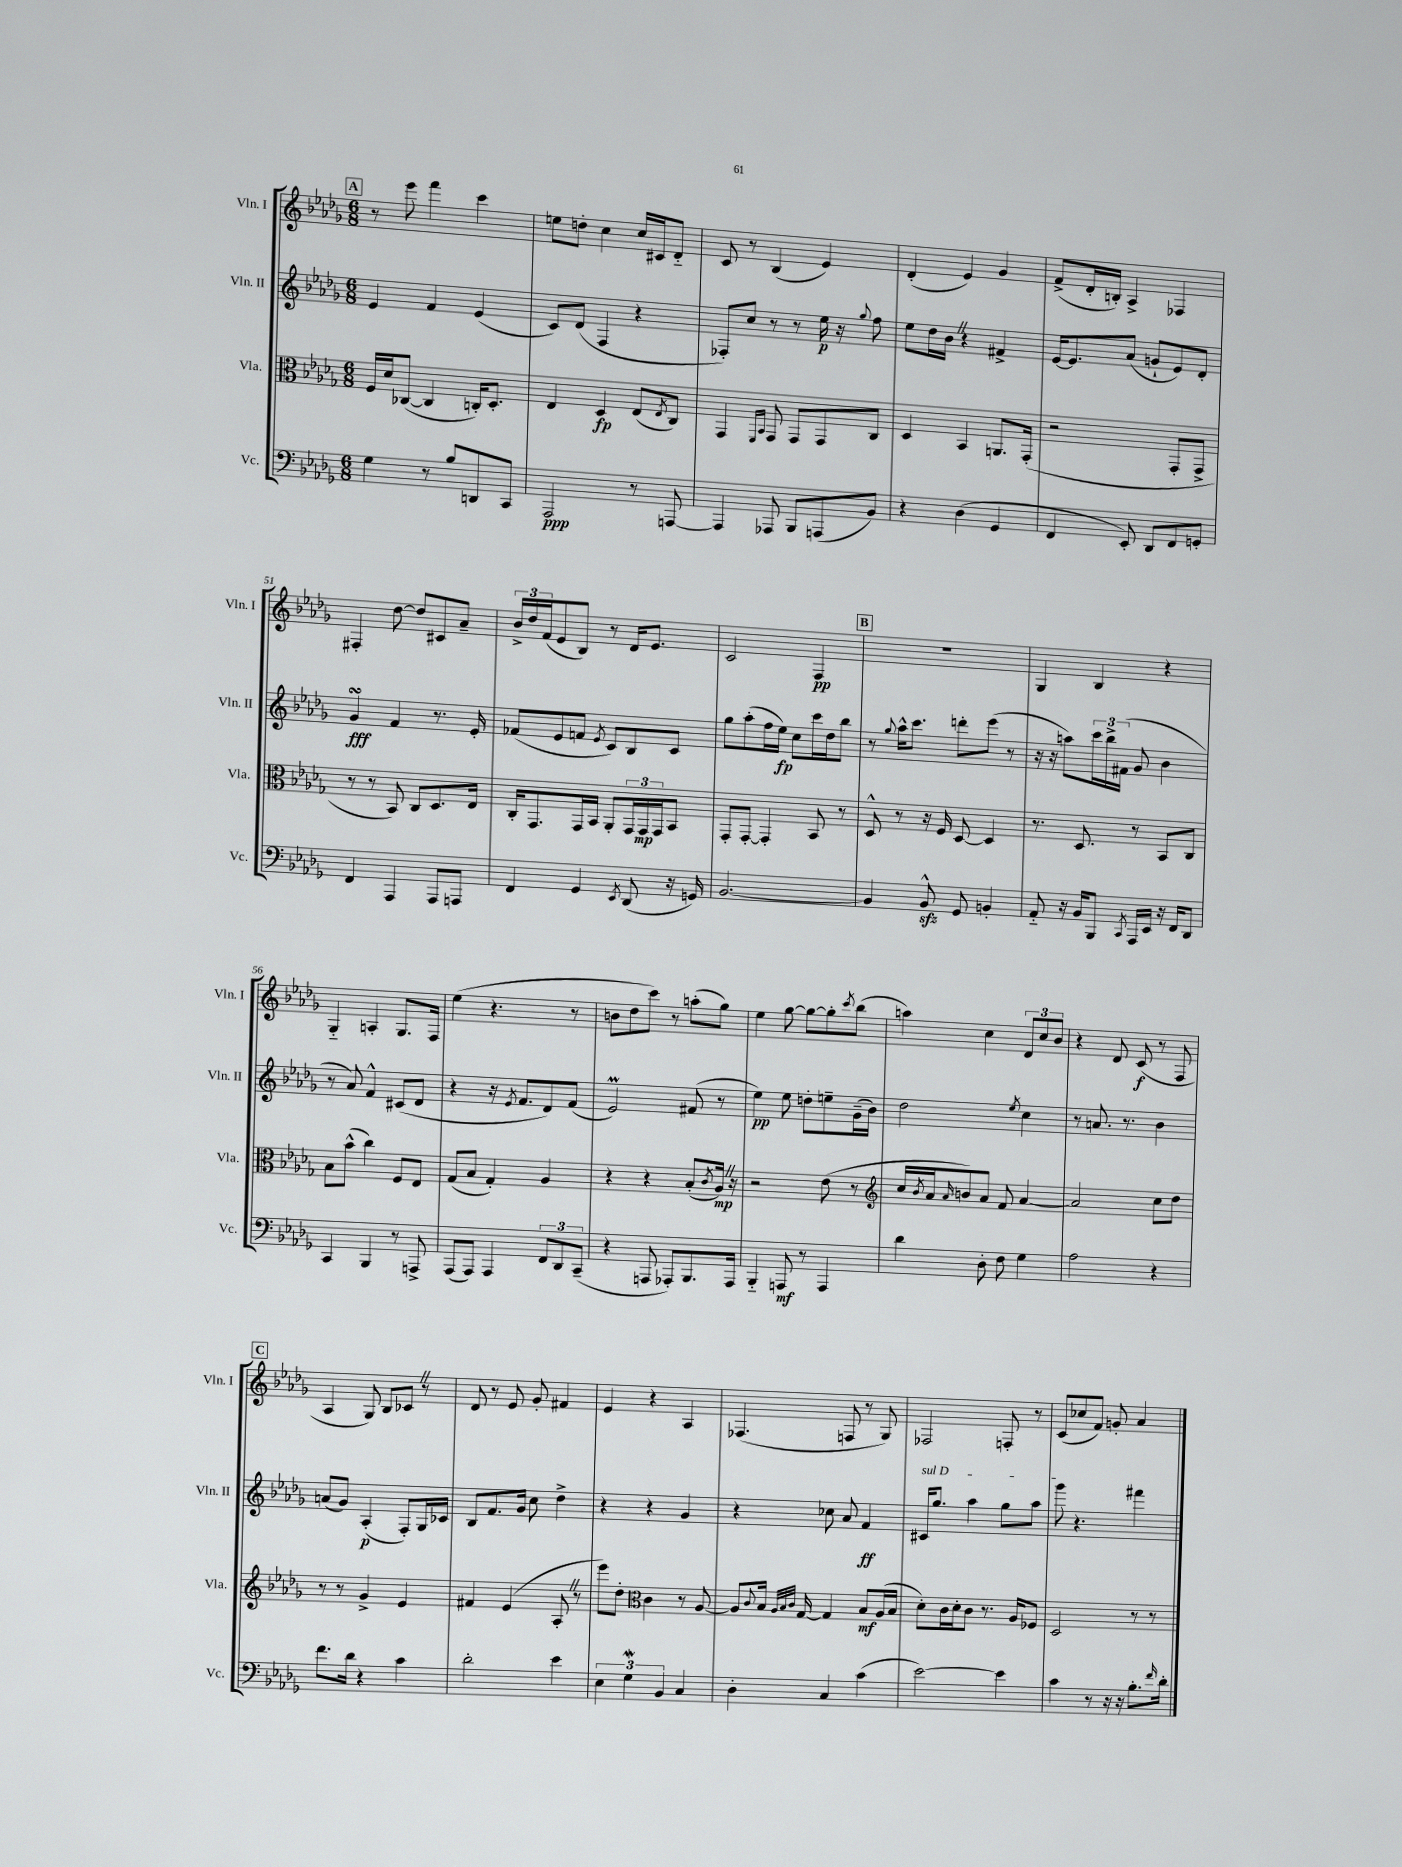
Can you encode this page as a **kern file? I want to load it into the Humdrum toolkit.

**kern	**kern	**kern	**kern
*staff4	*staff3	*staff2	*staff1
*clefF4	*clefC3	*clefG2	*clefG2
*k[b-e-a-d-g-]	*k[b-e-a-d-g-]	*k[b-e-a-d-g-]	*k[b-e-a-d-g-]
*M6/8	*M6/8	*M6/8	*M6/8
4G-\	16F/LL	4e-/	8r
.	16d-/J	.	.
.	([8C-/J	.	8eee-\
8r	4C-/]	4f/	4fff\
8B-/L	.	.	.
8DD/	16C'/LK)	(4e-/	4ccc\
.	8.D-'/J	.	.
8CC/J	.	.	.
=	=	=	=
2AAA-/	4E-/	8c/L)	8ee\L
.	.	(8d-/J	8dd'\J
.	4D-/	4F/	4cc\
8r	(8E-/L	4r	16cc/LL
.	.	.	16c#/J
.	8qE-/	.	.
[8AAA/	8C/J)	.	8d-'~/J
=	=	=	=
4AAA/]	4GG-/	8F-'/L)	8c/
.	.	8cc/J	8r
.	16qqFF/LL	.	.
.	16qqBB-/JJ	.	.
8AAA-/	8GG-/	8r	(4B-/
8BBB-/L	8GG-/L	8r	.
(8AAA/	8GG-/	16ee-\	4e-/)
.	.	16r	.
.	.	8qqgg-/	.
8BB-/J)	8C/J	8ff\	.
=	=	=	=
4r	4D-/	8ee-\L	(4d-'/
.	.	16dd-\L	.
.	.	16b-\JJ	.
(4D-\	4BB-/	4r	4e-/)
4GG-/	8.AA/L	4f#^/	4g-/
.	(16GG-'/Jk	.	.
=	=	=	=
4FF/	2r	[16e-/LK	(8f^/L
.	.	8.e-/]	.
.	.	.	16d-'/L
.	.	.	16B'/JJ)
8EE-'/)	.	(8a-/J	4A-^/
8DD-/L	.	8g`/L	.
8FF/	8GG-'/L	8e-/)	4F-/
8GG'/J	8GG-^/J	8d-'/J	.
=	=	=	=
4FF/	8r	4g-/	4F#'/
.	8r	.	.
4AAA-/	8BB-/)	4f/	[8dd-\
.	8C/L	.	8dd-/]L
8AAA-/L	8.D-/	8.r	8c#/
8AAA/J	.	.	8a-~/J
.	16E-/Jk	16e-'/	.
=	=	=	=
4FF/	16C'/LK	(8f-/L	24b-^/LL
.	.	.	24dd-/
.	8.GG-/	.	.
.	.	.	(24f/J
.	.	8e-/	8e-/
4GG-/	16GG-/L	8f/J	8B-/J)
.	16BB-/JJ	.	.
.	.	8qe-/	.
.	8AA-'/L	8c/L)	8r
8qEE-/	.	.	.
(8DD-/	24GG-/L	8B-/	16d-/LK
.	24GG-/	.	.
.	.	.	8.e-/J
.	24GG-/J	.	.
16r	8BB-/J	8c/J	.
16GG/)	.	.	.
=	=	=	=
[2.BB-/	8GG-'/L	8gg-\L	2c/
.	[8GG-'/J	(8aa-'\	.
.	4GG-'/]	16ff\L	.
.	.	16ee-\JJ)	.
.	.	8cc\L	.
.	8BB-/	16ccc\L	4F/
.	.	16dd-\J	.
.	8r	8bb-\J	.
=	=	=	=
4BB-/]	8D-^^/	8r	2.r
.	.	8qqgg-/	.
.	8r	16aa-^^\LK	.
.	.	8.ccc\J	.
8BB-^^/	16r	.	.
.	16F/	.	.
8GG-/	[8D-/	8ddd'\L	.
4BB'/	4D-/]	(8eee-\J	.
.	.	8r	.
=	=	=	=
8AA-'~/	8.r	16r	4G-/
.	.	16r	.
16r	.	8aa\L)	.
16BB-/LK	8.D-/	.	.
8BBB-/J	.	24ccc\L	4B-/
.	.	24bb-^\	.
.	.	(24f#\JJ	.
8qCC/	.	.	.
16AAA-/LL	8r	8g-/	.
16EE-/JJ	.	.	.
16r	8BB-/L	4b-\	4r
16FF/LK	.	.	.
8DD-/J	8C/J	.	.
=	=	=	=
4CC/	8B-\L	8r	4G-'~/
.	(8b-^^\J	8a-/)	.
4BBB-/	4cc\)	4f^^/	4A'/
8r	8F/L	(8c#/L	8.G-/L
8AAA^/	8E-/J	8d-/J	.
.	.	.	16F/Jk
=	=	=	=
(8AAA-/L	(8G-/L	4r	(4ee-\
8AAA-/J)	8B-/J	.	.
4AAA-/	4G-'/)	16r	4.r
.	.	8qe-/	.
.	.	8.f/L	.
12FF/L	4A-/	8d-/)	.
12DD-/	.	.	.
.	.	(8f/J	8r
(12CC~/J	.	.	.
=	=	=	=
4r	4r	2e-/)	8b\L
.	.	.	8dd-\
8AAA/	4r	.	8ccc\J)
8AAA-'/L)	.	.	8r
8.BBB-/	(8B-'/L	(8f#/	(8aa'\L
.	8qc/	.	.
.	16A-/Jk)	8r	8gg-\J)
16AAA-/Jk	16r	.	.
=	=	=	=
4BBB-'~/	2r	4ee-\)	4ee-\
8AAA/	.	8ee-\	[8gg-\
8r	.	8dd'\L	8gg-\_L
4AAA/	(8e-\	8ee~\	8gg-'\]
.	.	.	8qccc/
.	8r	(16g-~\L	(8bb-\J
.	.	16b-\JJ)	.
=	=	=	=
*	*clefG2	*	*
4d-\	16cc/LL	2dd-\	4aa\)
.	8qb-/	.	.
.	16a-/J	.	.
.	16qqa-/	.	.
.	8b/)	.	.
8D-'\	8a-/J	.	4cc\
8F\	8f/	.	.
.	.	8qee-/	.
4G-\	[4a-/	4cc\	12d-/L
.	.	.	12cc/
.	.	.	12b-/J
=	=	=	=
2A-\	2a-/]	8r	4r
.	.	8.a/	.
.	.	.	8d-/
.	.	8.r	.
.	.	.	(8c/
4r	8cc\L	4b-\	8r
.	8dd-\J	.	8F/
=	=	=	=
8.f\L	8r	(8a/L	4A-/
.	8r	8g-/J)	.
16d-\Jk	.	.	.
4r	4g-^/	(4A-'/	8G-/)
.	.	.	8B-/L
4c\	4e-/	8F'/L)	8c-/J
.	.	16G-/L	8r
.	.	16c-/JJ	.
=	=	=	=
2d-'\	4f#/	8B-/L	8d-/
.	.	8.f/	8r
.	(4e-/	.	8e-/
.	.	16g-/Jk	.
.	.	8cc\	8g-'/
4e-\	8A-'/	4dd-^\	4f#/
.	8r	.	.
=	=	=	=
6E-\	8eee-\L)	4r	4e-/
.	8dd-'\J	.	.
6G-\	.	.	.
*	*clefC3	*	*
.	4c\	4r	4r
6BB-/	.	.	.
4C/	8r	4g-/	4A-/
.	[8A-/	.	.
=	=	=	=
4D-'\	8A-/]L	4r	(4.F-/
.	8qqc/	.	.
.	16B-/Jk	.	.
.	32qqA-/LLL	.	.
.	32qqB-/	.	.
.	32qqc/JJJ	.	.
.	[16G-/	.	.
4C/	4G-/]	8cc-\	.
.	.	8a-/	8F/
(4c\	8B-/L	4f/	8r
.	(16A-/L	.	8G-/)
.	16B-/JJ	.	.
=	=	=	=
[2e-\)	8d-'\L)	16c#/LK	2F-/
.	.	8.gg-/J	.
.	16c\L	.	.
.	16d-'\J	.	.
.	8c\J	4aa-\	.
.	8.r	.	.
4e-\]	.	8gg-\L	8F'/
.	16A-/LK	.	.
.	8F-/J	8aa-\J	8r
=	=	=	=
4c\	2D-/	8ggg-\	(8c/L
.	.	4.r	8cc-/
8r	.	.	8f/J)
16r	.	.	8g'/
16r	.	.	.
8.B-'\L	8r	4fff#\	4a-/
.	8r	.	.
16qqf/	.	.	.
16d-'\Jk	.	.	.
==	==	==	==
*-	*-	*-	*-
